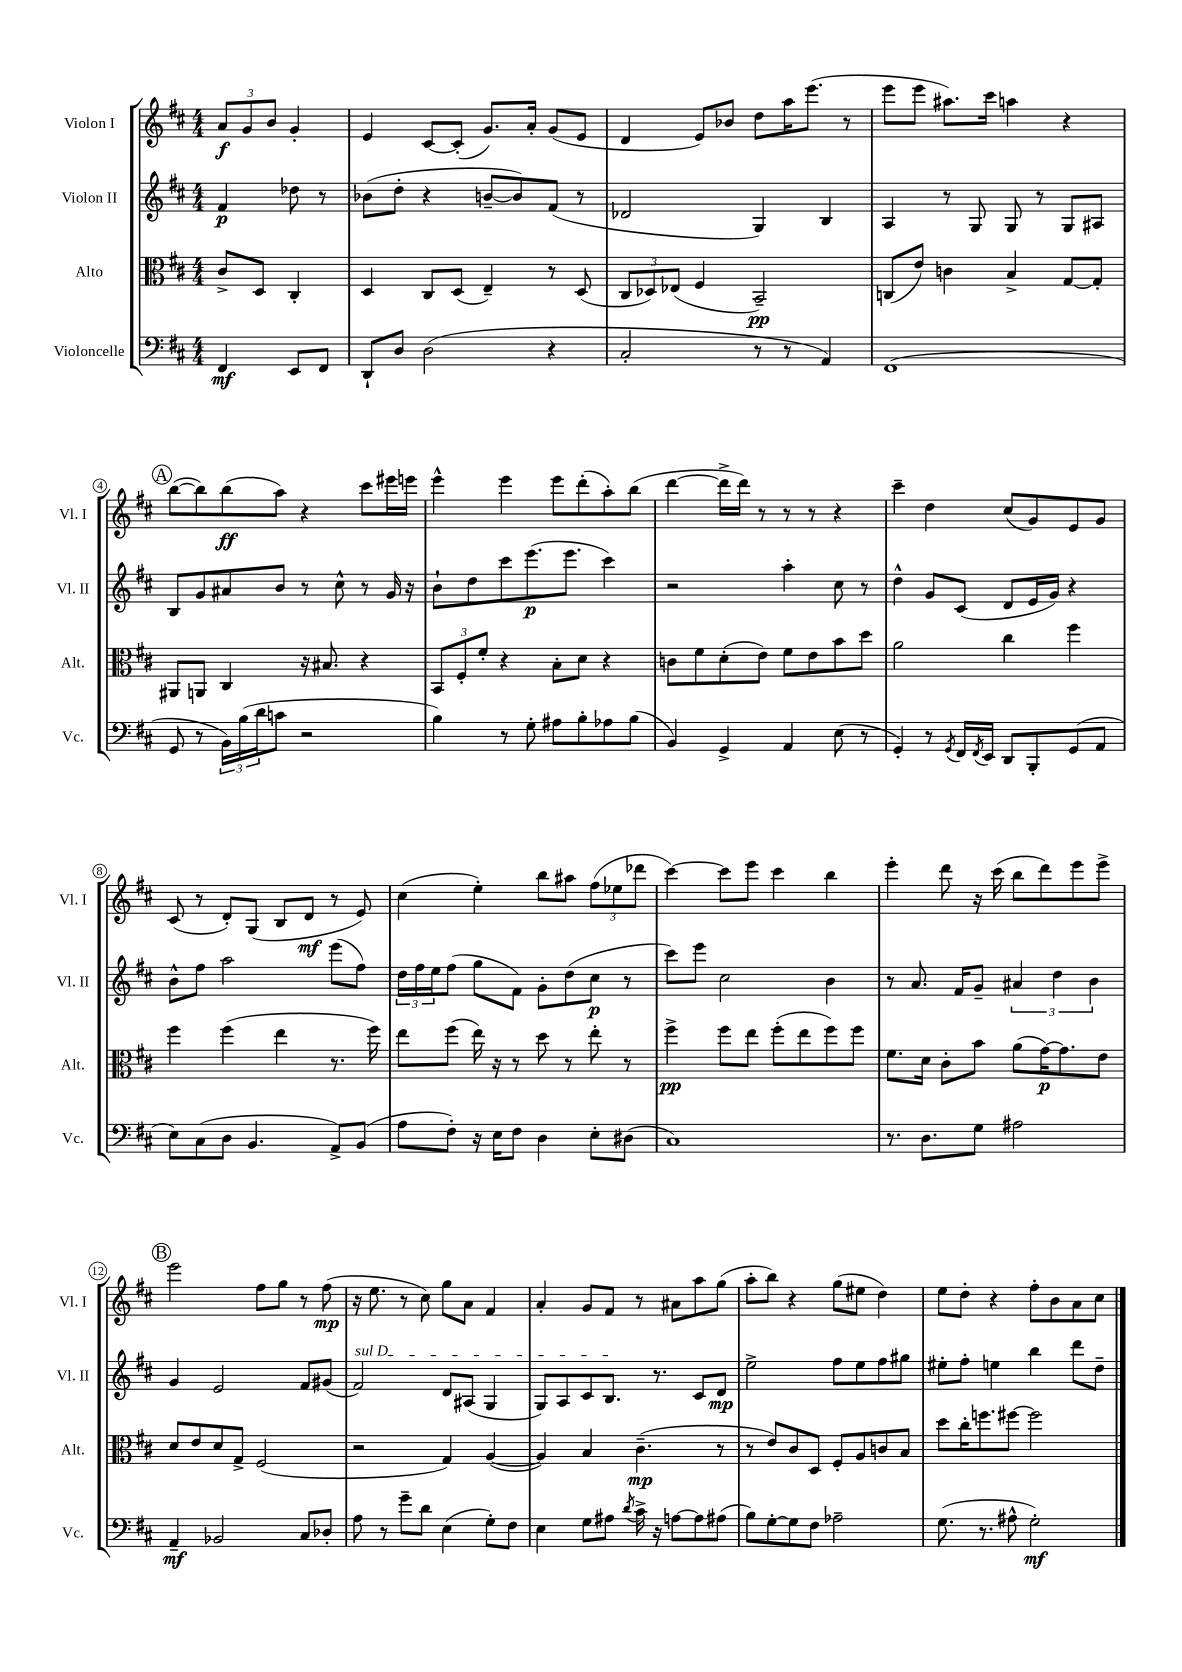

**kern	**dynam	**kern	**dynam	**kern	**dynam	**kern	**dynam
*part4	*part4	*part3	*part3	*part2	*part2	*part1	*part1
*staff4	*staff4	*staff3	*staff3	*staff2	*staff2	*staff1	*staff1
*I"Violoncelle	*	*I"Alto	*	*I"Violon II	*	*I"Violon I	*
*I'Vc.	*	*I'Alt.	*	*I'Vl. II	*	*I'Vl. I	*
*clefF4	*	*clefC3	*	*clefG2	*	*clefG2	*
*k[f#c#]	*	*k[f#c#]	*	*k[f#c#]	*	*k[f#c#]	*
*M4/4	*	*M4/4	*	*M4/4	*	*M4/4	*
=	=	=	=	=	=	=	=
4FF#/	mf	8c#^/L	.	4f#/	p	12a/L	f
.	.	.	.	.	.	12g/	.
.	.	8D/J	.	.	.	.	.
.	.	.	.	.	.	12b/J	.
8EE/L	.	4C#'/	.	8dd-X\	.	4g'/	.
8FF#/J	.	.	.	8r	.	.	.
=1	=1	=1	=1	=1	=1	=1	=1
8DD`/L	.	4D/	.	(8b-X\L	.	4e/	.
8D/J	.	.	.	8dd'\J	.	.	.
(2D\	.	8C#/L	.	4r	.	[8c#/L	.
.	.	(8D/J	.	.	.	(8c#'/J]	.
.	.	4E~/)	.	[8bn~/L	.	8.g/L)	.
.	.	.	.	8b/])	.	.	.
.	.	.	.	.	.	16a'/Jk	.
4r	.	8r	.	(8f#/J	.	(8g/L	.
.	.	(8D/	.	8r	.	8e/J	.
=2	=2	=2	=2	=2	=2	=2	=2
2C#'/	.	12C#/L	.	2d-X/	.	4d/	.
.	.	12D-X/)	.	.	.	.	.
.	.	(12E-X/J	.	.	.	.	.
.	.	4F#/	.	.	.	8e/L)	.
.	.	.	.	.	.	8b-X/J	.
8r	.	2BB~/)	pp	4G/)	.	8dd\L	.
8r	.	.	.	.	.	16aa\K	.
.	.	.	.	.	.	(8.eee\J	.
4AA/)	.	.	.	4B/	.	.	.
.	.	.	.	.	.	8r	.
=3	=3	=3	=3	=3	=3	=3	=3
(1FF#	.	(8Cn/L	.	4A/	.	8eee\L	.
.	.	8e/J)	.	.	.	8eee\J	.
.	.	4cn\	.	8r	.	8.aa#X\L)	.
.	.	.	.	8G/	.	.	.
.	.	.	.	.	.	16ccc#\Jk	.
.	.	4B^/	.	8G/	.	4aan\	.
.	.	.	.	8r	.	.	.
.	.	[8G/L	.	8G/L	.	4r	.
.	.	8G'/J]	.	8A#X/J	.	.	.
!!LO:LB:g=z
!!LO:REH:place=s1:t=A
=4	=4	=4	=4	=4	=4	=4	=4
8GG/	.	8AA#X/L	.	8B/L	.	([8bb\L	.
8r	.	8AAn/J	.	8g/	.	8bb\])	.
24BB\LL)	.	4C#/	.	8a#X/	.	(8bb\	ff
(24B\	.	.	.	.	.	.	.
24d\J	.	.	.	.	.	.	.
8cn\J	.	.	.	8b/J	.	8aa\J)	.
2r	.	16r	.	8r	.	4r	.
.	.	8.B#X/	.	.	.	.	.
.	.	.	.	8cc#^^\	.	.	.
.	.	4r	.	8r	.	8ccc#\L	.
.	.	.	.	16g/	.	16eee#X\L	.
.	.	.	.	16r	.	16eeen\JJ	.
=5	=5	=5	=5	=5	=5	=5	=5
4B\)	.	12BB/L	.	8b`\L	.	4eee^^\	.
.	.	12F#'/	.	.	.	.	.
.	.	.	.	8dd\	.	.	.
.	.	12f#'/J	.	.	.	.	.
8r	.	4r	.	8ccc#\	.	4eee\	.
8G'\	.	.	.	(8.eee\	p	.	.
8A#X\L	.	8B'\L	.	.	.	8eee\L	.
.	.	.	.	8.eee\J	.	.	.
8B'\	.	8d\J	.	.	.	(8ddd'\	.
8A-X\	.	4r	.	4ccc#\)	.	8aa'\)	.
(8B\J	.	.	.	.	.	(8bb\J	.
=6	=6	=6	=6	=6	=6	=6	=6
4BB/)	.	8cn\L	.	2r	.	[4ddd\	.
.	.	8f#\	.	.	.	.	.
4GG^/	.	(8d'\	.	.	.	16ddd^\LL]	.
.	.	.	.	.	.	16ddd\JJ)	.
.	.	8e\J)	.	.	.	8r	.
4AA/	.	8f#\L	.	4aa'\	.	8r	.
.	.	8e\	.	.	.	8r	.
(8E\	.	8b\	.	8cc#\	.	4r	.
8r	.	8dd\J	.	8r	.	.	.
=7	=7	=7	=7	=7	=7	=7	=7
4GG'/)	.	2a\	.	4dd^^\	.	4ccc#~\	.
8r	.	.	.	8g/L	.	4dd\	.
8qGG/	.	.	.	.	.	.	.
16FF#/LL	.	.	.	(8c#/J	.	.	.
8qFF#/	.	.	.	.	.	.	.
16EE/JJ	.	.	.	.	.	.	.
8DD/L	.	4cc#\	.	8d/L	.	(8cc#/L	.
8BBB'/	.	.	.	16e/L	.	8g/)	.
.	.	.	.	16g/JJ)	.	.	.
(8GG/	.	4ff#\	.	4r	.	8e/	.
8AA/J	.	.	.	.	.	8g/J	.
!!LO:LB:g=z
=8	=8	=8	=8	=8	=8	=8	=8
8E\L)	.	4ff#\	.	8b^^\L	.	(8c#/	.
(8C#\	.	.	.	8ff#\J	.	8r	.
8D\J	.	(4ff#\	.	2aa\	.	8d'/L)	.
4.BB/	.	.	.	.	.	(8G/J	.
.	.	4ee\	.	.	.	8B/L	.
.	.	.	.	.	.	8d/J	mf
8AA^/L)	.	8.r	.	(8eee\L	.	8r	.
(8BB/J	.	.	.	8ff#\J)	.	8e/)	.
.	.	16ff#\)	.	.	.	.	.
=9	=9	=9	=9	=9	=9	=9	=9
8A\L	.	8ee\L	.	24dd\LL	.	(4cc#\	.
.	.	.	.	24ff#\	.	.	.
.	.	.	.	24ee\J	.	.	.
8F#'\J)	.	(8ff#\J	.	(8ff#\J	.	.	.
16r	.	16ee\)	.	8gg\L	.	4ee'\)	.
16E\KL	.	16r	.	.	.	.	.
8F#\J	.	8r	.	8f#\J)	.	.	.
4D\	.	8dd\	.	8g'\L	.	8bb\L	.
.	.	8r	.	(8dd\	.	8aa#X\J	.
8E'\L	.	8ee'\	.	8cc#\J	p	(12ff#\L	.
.	.	.	.	.	.	12ee-X\	.
(8D#X\J	.	8r	.	8r	.	.	.
.	.	.	.	.	.	12ddd-X\J	.
=10	=10	=10	=10	=10	=10	=10	=10
1C#)	.	4ff#^\	pp	8ccc#\L)	.	[4ccc#\)	.
.	.	.	.	8eee\J	.	.	.
.	.	8ff#\L	.	2cc#\	.	8ccc#\L]	.
.	.	8ee\J	.	.	.	8eee\J	.
.	.	(8ff#'\L	.	.	.	4ccc#\	.
.	.	8ee\	.	.	.	.	.
.	.	8ff#\)	.	4b\	.	4bb\	.
.	.	8ff#\J	.	.	.	.	.
=11	=11	=11	=11	=11	=11	=11	=11
8.r	.	8.f#\L	.	8r	.	4eee'\	.
.	.	.	.	8.a/	.	.	.
8.D\L	.	16d\Jk	.	.	.	.	.
.	.	8c#'\L	.	.	.	8ddd\	.
.	.	.	.	16f#/KL	.	.	.
8G\J	.	8b\J	.	8g~/J	.	16r	.
.	.	.	.	.	.	(16ccc#\	.
2A#X\	.	(8a\L	.	6a#X/	.	8bb\L	.
.	.	[16g\K)	p	.	.	8ddd\)	.
.	.	.	.	6dd\	.	.	.
.	.	8.g\]	.	.	.	.	.
.	.	.	.	.	.	8eee\	.
.	.	.	.	6b\	.	.	.
.	.	8e\J	.	.	.	8eee^\J	.
!!LO:LB:g=z
!!LO:REH:place=s1:t=B
=12	=12	=12	=12	=12	=12	=12	=12
4AA~/	mf	8d/L	.	4g/	.	2eee\	.
.	.	8e/	.	.	.	.	.
2BB-X/	.	8d/	.	2e/	.	.	.
.	.	8G^/J	.	.	.	.	.
.	.	(2F#/	.	.	.	8ff#\L	.
.	.	.	.	.	.	8gg\J	.
8C#/L	.	.	.	8f#/L	.	8r	.
8D-X'/J	.	.	.	(8g#X/J	.	(8ff#\	mp
=13	=13	=13	=13	=13	=13	=13	=13
!	!	!	!	!LO:TX:a:i:t=sul D	!	!	!
8A\	.	2r	.	2f#/)	.	16r	.
.	.	.	.	.	.	8.ee\	.
8r	.	.	.	.	.	.	.
8g~\L	.	.	.	.	.	8r	.
8d\J	.	.	.	.	.	8cc#\)	.
(4E\	.	4G/)	.	8d/L	.	8gg\L	.
.	.	.	.	(8A#X/J	.	8a\J	.
8G'\L)	.	([4A/	.	4G/	.	4f#/	.
8F#\J	.	.	.	.	.	.	.
=14	=14	=14	=14	=14	=14	=14	=14
4E\	.	4A/])	.	8G/L)	.	4a'/	.
.	.	.	.	8A/	.	.	.
8G\L	.	4B/	.	8c#/	.	8g/L	.
8A#X\J	.	.	.	8.B/J	.	8f#/J	.
8qd/	.	.	.	.	.	.	.
16c#^\	.	(4.c#~\	mp	.	.	8r	.
16r	.	.	.	8.r	.	.	.
[8An\L	.	.	.	.	.	8a#X\L	.
8A\]	.	.	.	8c#/L	.	8aa\	.
(8A#X\J	.	8r	.	8d/J	mp	(8gg\J	.
=15	=15	=15	=15	=15	=15	=15	=15
8B\L)	.	8r	.	2ee^\	.	8aa'\L	.
[8G'\	.	8e/L)	.	.	.	8bb\J)	.
8G\]	.	8c#/	.	.	.	4r	.
8F#\J	.	8D/J	.	.	.	.	.
2A-X~\	.	8F#'/L	.	8ff#\L	.	(8gg\L	.
.	.	8A/	.	8ee\	.	8ee#X\J	.
.	.	8cn/	.	8ff#\	.	4dd\)	.
.	.	8B/J	.	8gg#X\J	.	.	.
=16	=16	=16	=16	=16	=16	=16	=16
(8.G\	.	8dd\L	.	8ee#X'\L	.	8ee\L	.
.	.	16cc#'\K	.	8ff#'\J	.	8dd'\J	.
8.r	.	8.ffn\	.	.	.	.	.
.	.	.	.	4een\	.	4r	.
8A#X^^\	.	[8ff#X\J	.	.	.	.	.
2G'\)	mf	2ff#\]	.	4bb\	.	8ff#'\L	.
.	.	.	.	.	.	8b\	.
.	.	.	.	8ddd\L	.	8a\	.
.	.	.	.	8dd~\J	.	8cc#\J	.
==	==	==	==	==	==	==	==
*-	*-	*-	*-	*-	*-	*-	*-
